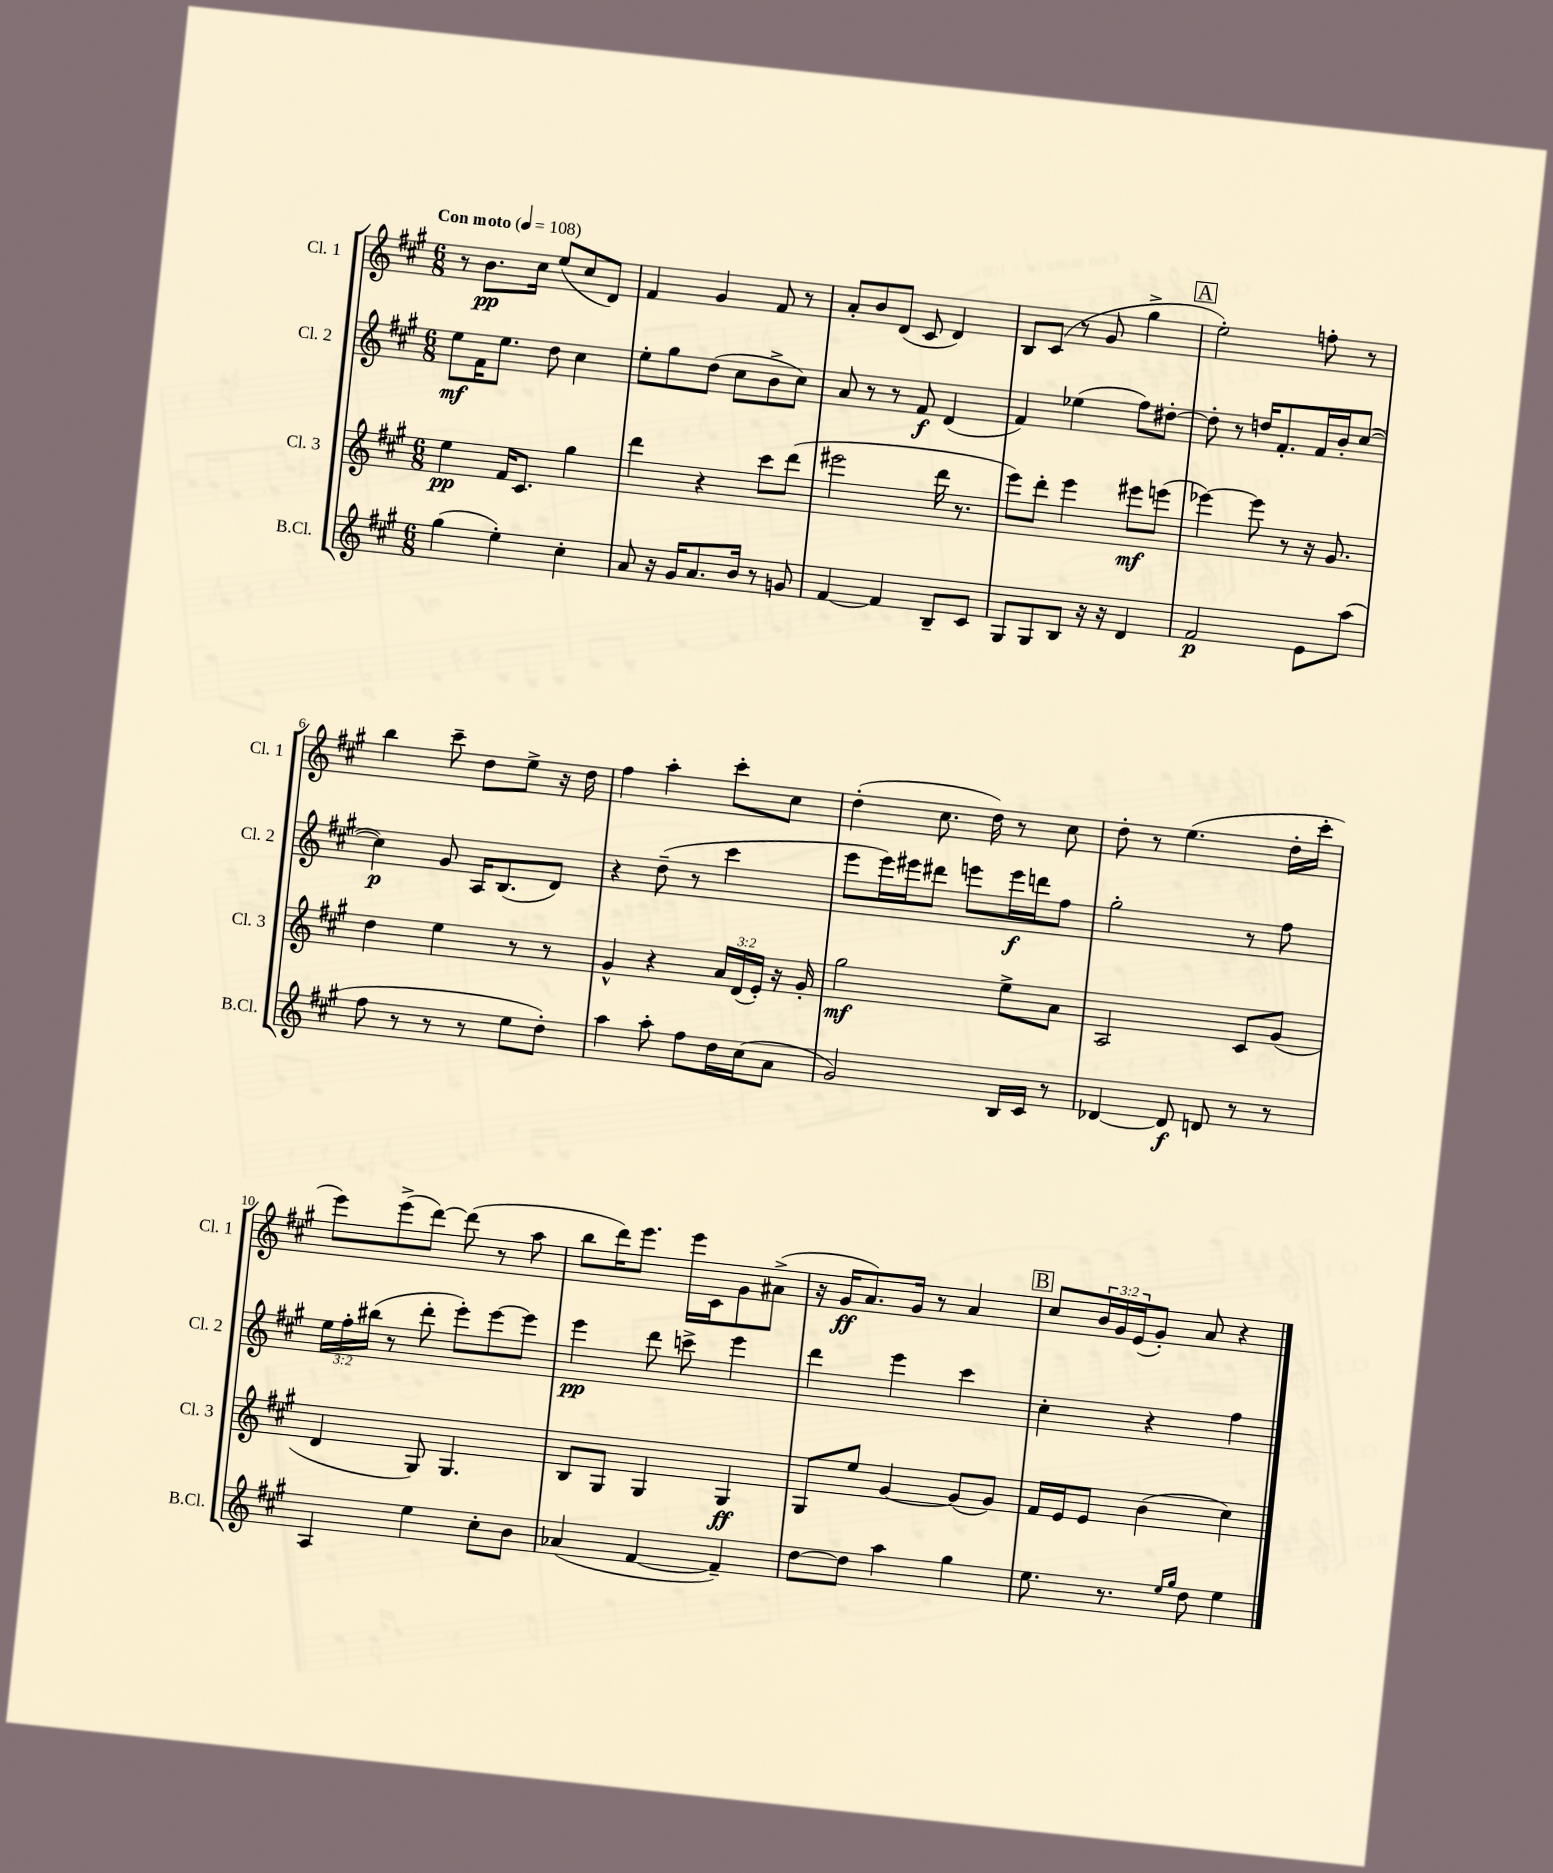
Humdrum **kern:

**kern	**dynam	**kern	**dynam	**kern	**dynam	**kern	**dynam
*part4	*part4	*part3	*part3	*part2	*part2	*part1	*part1
*staff4	*staff4	*staff3	*staff3	*staff2	*staff2	*staff1	*staff1
*I"B.Cl.	*	*I"Cl. 3	*	*I"Cl. 2	*	*I"Cl. 1	*
*I'B.Cl.	*	*I'Cl. 3	*	*I'Cl. 2	*	*I'Cl. 1	*
*clefG2	*	*clefG2	*	*clefG2	*	*clefG2	*
*k[f#c#g#]	*	*k[f#c#g#]	*	*k[f#c#g#]	*	*k[f#c#g#]	*
*M6/8	*	*M6/8	*	*M6/8	*	*M6/8	*
*MM108	*	*MM108	*	*MM108	*	*MM108	*
=1	=1	=1	=1	=1	=1	=1	=1
!	!	!	!	!	!	!LO:TX:a:B:t=Con moto	!
(4gg#\	.	4ee\	pp	8ee\L	mf	8r	.
.	.	.	.	16f#\K	.	8.b\L	pp
.	.	.	.	8.ee\J	.	.	.
4ee'\)	.	16f#/KL	.	.	.	.	.
.	.	8.c#/J	.	.	.	16cc#\Jk	.
.	.	.	.	8dd\	.	(8ee/L	.
4cc#'\	.	4gg#\	.	4cc#\	.	8cc#/	.
.	.	.	.	.	.	8d/J)	.
=2	=2	=2	=2	=2	=2	=2	=2
8a/	.	4ddd\	.	8ee'\L	.	4f#/	.
16r	.	.	.	8gg#\	.	.	.
16g#/KL	.	.	.	.	.	.	.
8.a/	.	4r	.	(8dd\J	.	4g#/	.
.	.	.	.	8cc#\L	.	.	.
16b/Jk	.	.	.	.	.	.	.
8r	.	8ccc#\L	.	8b^\	.	8f#/	.
8gn/	.	(8ddd\J	.	8cc#\J)	.	8r	.
=3	=3	=3	=3	=3	=3	=3	=3
[4f#/	.	2eee#X\	.	8a/	.	8a'/L	.
.	.	.	.	8r	.	8b/	.
4f#/]	.	.	.	8r	.	(8d/J	.
.	.	.	.	8f#/	f	8c#/	.
8B~/L	.	16ddd\	.	(4d/	.	4d/)	.
.	.	8.r	.	.	.	.	.
8c#/J	.	.	.	.	.	.	.
=4	=4	=4	=4	=4	=4	=4	=4
8G#/L	.	8eee\L)	.	4f#/)	.	8B/L	.
8G#/	.	8ddd'\J	.	.	.	(8c#/J	.
8B/J	.	4eee\	.	(4ee-X\	.	8r	.
16r	.	.	.	.	.	8g#/	.
16r	.	.	.	.	.	.	.
4d/	.	8eee#X\L	mf	8ff#\L)	.	4gg#^\	.
.	.	(8eeen\J	.	[8dd#X'\J	.	.	.
!!LO:REH:place=s1:t=A
=5	=5	=5	=5	=5	=5	=5	=5
2f#/	p	[4eee-X\)	.	8dd#'\]	.	2ee'\)	.
.	.	.	.	8r	.	.	.
.	.	8eee-\]	.	16ddn/KL	.	.	.
.	.	.	.	8.f#'/	.	.	.
.	.	8r	.	.	.	.	.
8e\L	.	16r	.	16f#/L	.	8ffn'\	.
.	.	8.g#/	.	16b'/J	.	.	.
(8aa\J	.	.	.	([8cc#/J	.	8r	.
!!LO:LB:g=z
=6	=6	=6	=6	=6	=6	=6	=6
8ff#\	.	4dd\	.	4cc#\])	p	4bb\	.
8r	.	.	.	.	.	.	.
8r	.	4ee\	.	8g#/	.	8ccc#~\	.
8r	.	.	.	16A/KL	.	8dd\L	.
.	.	.	.	(8.B/	.	.	.
8ee\L	.	8r	.	.	.	8ee^\J	.
8dd'\J)	.	8r	.	8d/J)	.	16r	.
.	.	.	.	.	.	16dd\	.
=7	=7	=7	=7	=7	=7	=7	=7
4aa\	.	4g#^^/	.	4r	.	4ff#\	.
8aa'\	.	4r	.	(8dd~\	.	4aa'\	.
8ff#\L	.	.	.	8r	.	.	.
16dd\L	.	24a/LL	.	4ccc#\	.	8ccc#'\L	.
.	.	(24d/	.	.	.	.	.
(16cc#\J	.	.	.	.	.	.	.
.	.	24e'/JJ)	.	.	.	.	.
8a\J	.	16r	.	.	.	8cc#\J	.
.	.	16g#'/	.	.	.	.	.
=8	=8	=8	=8	=8	=8	=8	=8
2g#/)	.	2gg#\	mf	8eee\L	.	(4dd'\	.
.	.	.	.	16eee\L)	.	.	.
.	.	.	.	16eee#X\J	.	.	.
.	.	.	.	8ddd#X\J	.	8.cc#\	.
.	.	.	.	8eeen\L	.	.	.
.	.	.	.	.	.	16dd\)	.
16B/LL	.	8ee^\L	.	16eee\L	f	8r	.
16c#/JJ	.	.	.	16dddn\J	.	.	.
8r	.	8a\J	.	8ff#\J	.	8cc#\	.
=9	=9	=9	=9	=9	=9	=9	=9
[4d-X/	.	2A/	.	2gg#'\	.	8dd'\	.
.	.	.	.	.	.	8r	.
8d-/]	f	.	.	.	.	(4.ee\	.
8dn/	.	.	.	.	.	.	.
8r	.	8c#/L	.	8r	.	.	.
8r	.	(8g#/J	.	8ff#\	.	16dd'\LL	.
.	.	.	.	.	.	16ccc#'\JJ	.
!!LO:LB:g=z
=10	=10	=10	=10	=10	=10	=10	=10
4A/	.	4d/	.	24ee\LL	.	8eee\L)	.
.	.	.	.	24ff#'\	.	.	.
.	.	.	.	(24bb#X\JJ	.	.	.
.	.	.	.	8r	.	(8eee^\	.
4ee\	.	8G#/)	.	8ddd'\	.	[8ddd\J)	.
.	.	4.G#/	.	8eee'\L)	.	(8ddd\]	.
8cc#'\L	.	.	.	[8eee\	.	8r	.
8b\J	.	.	.	8eee\J]	.	8aa\	.
=11	=11	=11	=11	=11	=11	=11	=11
(4a-X/	.	8B/L	.	4eee\	pp	8bb\L	.
.	.	8G#/J	.	.	.	16ddd\K)	.
.	.	.	.	.	.	8.eee\J	.
[4f#/	.	4G#/	.	8ddd\	.	.	.
.	.	.	.	8cccn^\	.	16eee\LL	.
.	.	.	.	.	.	16c#\J	.
4f#~/])	.	4G#/	ff	4eee\	.	8g#\	.
.	.	.	.	.	.	(8a#X^\J	.
=12	=12	=12	=12	=12	=12	=12	=12
[8dd\L	.	8G#/L	.	4ddd\	.	16r	.
.	.	.	.	.	.	16g#/KL	ff
8dd\J]	.	8ee/J	.	.	.	8.a/)	.
4aa\	.	[4g#/	.	4eee\	.	.	.
.	.	.	.	.	.	16g#/Jk	.
.	.	.	.	.	.	8r	.
4gg#\	.	(8g#/L]	.	4ccc#\	.	4a/	.
.	.	8g#/J)	.	.	.	.	.
!!LO:REH:place=s1:t=B
=13	=13	=13	=13	=13	=13	=13	=13
8.ee\	.	16f#/LL	.	4cc#'\	.	8cc#/L	.
.	.	16e/J	.	.	.	.	.
.	.	8e/J	.	.	.	24b/L	.
.	.	.	.	.	.	24g#/	.
8.r	.	.	.	.	.	.	.
.	.	.	.	.	.	(24e/J	.
.	.	(4b\	.	4r	.	8g#'/J)	.
16qqee/LL	.	.	.	.	.	.	.
16qqgg#/JJ	.	.	.	.	.	.	.
8dd\	.	.	.	.	.	8a/	.
4ee\	.	4cc#\)	.	4ff#\	.	4r	.
==	==	==	==	==	==	==	==
*-	*-	*-	*-	*-	*-	*-	*-
